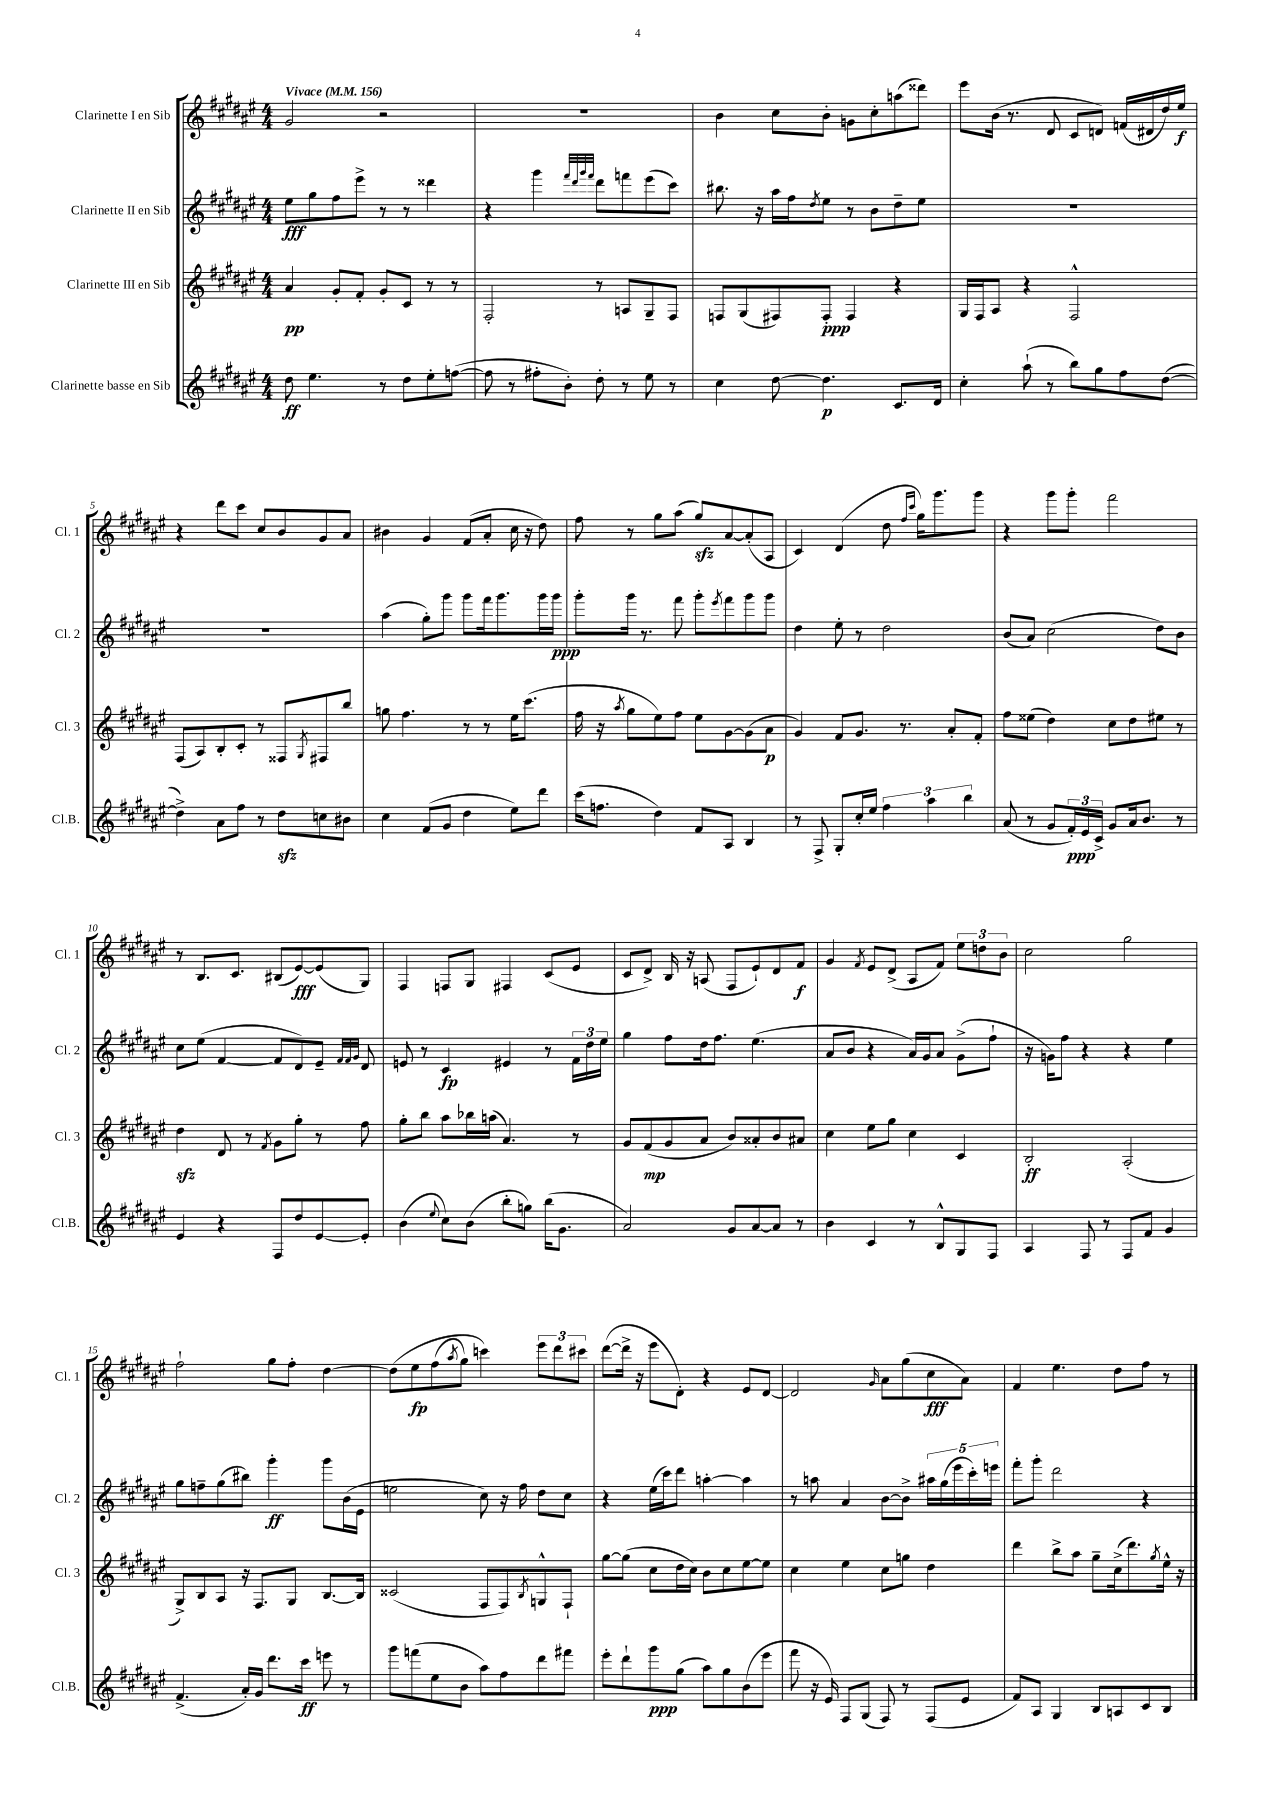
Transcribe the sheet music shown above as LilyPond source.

<<
\new StaffGroup <<
\new Staff = "s0" \with { instrumentName = "Clarinette I en Sib" shortInstrumentName = "Cl. 1" } {
    \clef treble \key fis \major \numericTimeSignature \time 4/4 \tempo "Vivace" 4 = 156
    gis'2 r2 |
    R1 |
    b'4 cis''8 b'8-. g'8 cis''8-. a''8( disis'''8) |
    eis'''8 b'16( r8. dis'8 cis'8 d'8) f'16( dis'16 dis''16) eis''16\f |
    r4 dis'''8 cis'''8 cis''8 b'8 gis'8 ais'8 |
    bis'4 gis'4 fis'8( ais'8-. cis''16 r16 dis''8) |
    fis''8 r8 gis''8 ais''8( gis''8\sfz) ais'8~ ais'8-.( ais8 |
    cis'4) dis'4( dis''8 \grace { fis''16 cis'''16 } gis''16) gis'''8. gis'''8 |
    r4 gis'''8 gis'''8-. fis'''2 |
    r8 b8. cis'8. bis8( eis'8~\fff) eis'8( gis8) |
    fis4 f8 gis8 fis4 cis'8( eis'8 |
    cis'8 dis'8->) b16 r16 a8( fis8 eis'8-!) dis'8 fis'8\f |
    gis'4 \acciaccatura { fis'8 } eis'8 dis'8->( ais8 fis'8) \tuplet 3/2 { eis''8 d''8 b'8 } |
    cis''2 gis''2 |
    fis''2-! gis''8 fis''8-. dis''4~ |
    dis''8\( eis''8\fp fis''8( \acciaccatura { ais''8 } gis''8) c'''4\) \tuplet 3/2 { eis'''8 dis'''8 cis'''8 } |
    dis'''8~( dis'''16-> r16 eis'''8 dis'8-.) r4 eis'8 dis'8~ |
    dis'2 \grace { gis'16 } ais'8 gis''8( cis''8\fff ais'8) |
    fis'4 eis''4. dis''8 fis''8 r8 \bar "|." |
}
\new Staff = "s1" \with { instrumentName = "Clarinette II en Sib" shortInstrumentName = "Cl. 2" } {
    \clef treble \key fis \major \numericTimeSignature \time 4/4
    eis''8\fff gis''8 fis''8 eis'''8-> r8 r8 disis'''4 |
    r4 gis'''4 \grace { fis'''32 dis'''32 gis'''32 fis'''32 } dis'''8 f'''8 eis'''8( cis'''8) |
    bis''8. r16 ais''16 fis''16 \acciaccatura { dis''8 } eis''8 r8 b'8 dis''8-- eis''8 |
    R1 |
    R1 |
    ais''4( gis''8-.) gis'''8 gis'''8 fis'''16 gis'''8. gis'''16 gis'''16\ppp |
    gis'''8-. gis'''16 r8. fis'''8 gis'''8-. \acciaccatura { eis'''8 } fis'''8 gis'''8 gis'''8 |
    dis''4 eis''8-. r8 dis''2 |
    b'8( ais'8) cis''2( dis''8) b'8 |
    cis''8 eis''8( fis'4~ fis'8 dis'8) eis'8-- \grace { fis'32 fis'32 gis'32 } dis'8 |
    e'8 r8 cis'4\fp eis'4 r8 \tuplet 3/2 { fis'16 dis''16 eis''16 } |
    gis''4 fis''8 dis''16 fis''8. eis''4.( |
    ais'8 b'8 r4 ais'16) gis'16 ais'8 gis'8->( fis''8-! |
    r16 g'16) fis''8 r4 r4 eis''4 |
    gis''8 f''8-- gis''8( bis''8) gis'''4-.\ff gis'''8 b'16( eis'16 |
    e''2 cis''8) r16 fis''16 dis''8 cis''8 |
    r4 eis''16( cis'''16) dis'''8 a''4~-. a''4 |
    r8 a''8 ais'4 b'8~ b'8-> \tuplet 5/4 { ais''16 gis''16( eis'''16 cis'''16-.) e'''16 } |
    fis'''8-. gis'''8-. dis'''2 r4 \bar "|." |
}
\new Staff = "s2" \with { instrumentName = "Clarinette III en Sib" shortInstrumentName = "Cl. 3" } {
    \clef treble \key fis \major \numericTimeSignature \time 4/4
    ais'4\pp gis'8-. fis'8-. gis'8-. cis'8 r8 r8 |
    fis2-. r8 a8 gis8-- fis8 |
    f8 gis8( fis8) fis8-.\ppp fis4 r4 |
    gis16 fis16 ais8 r4 fis2-^ |
    fis8( ais8) b8-. cis'8-. r8 fisis8 \acciaccatura { gis8 } fis8 b''8 |
    g''8 fis''4. r8 r8 eis''16 cis'''8.( |
    fis''16 r16 \acciaccatura { ais''8 } gis''8 eis''8) fis''8 eis''8 gis'8~ gis'8( ais'8\p |
    gis'4) fis'8 gis'8. r8. ais'8-. fis'8-. |
    fis''8 eisis''8( dis''4) cis''8 dis''8 eis''8 r8 |
    dis''4\sfz dis'8 r8 \acciaccatura { fis'8 } gis'8 gis''8-. r8 fis''8 |
    gis''8-. b''8 ais''8 bes''16 a''16( ais'4.) r8 |
    gis'8 fis'8\mp( gis'8 ais'8 b'8) aisis'8-. b'8 ais'8 |
    cis''4 eis''8 gis''8 cis''4 cis'4 |
    b2-.\ff ais2-.( |
    gis8->) b8 ais8 r16 fis8. gis8 b8.~ b16 |
    cisis'2( fis8 fis8) \acciaccatura { b8 } g8-^ fis8-! |
    gis''8~ gis''8( cis''8 dis''16 cis''16) b'8 cis''8 eis''8~ eis''8 |
    cis''4 eis''4 cis''8 g''8 dis''4 |
    dis'''4 b''8-> ais''8 gis''8-- cis''16->( dis'''8.) \acciaccatura { gis''8 } eis''16-^ r16 \bar "|." |
}
\new Staff = "s3" \with { instrumentName = "Clarinette basse en Sib" shortInstrumentName = "Cl.B." } {
    \clef treble \key fis \major \numericTimeSignature \time 4/4
    dis''8\ff eis''4. r8 dis''8 eis''8-. f''8~( |
    f''8 r8 fis''8-. b'8-.) dis''8-. r8 eis''8 r8 |
    cis''4 dis''8~ dis''4.\p cis'8. dis'16 |
    cis''4-. ais''8-!( r8 b''8) gis''8 fis''8 dis''8~( |
    dis''4->) ais'8 fis''8 r8 dis''8\sfz c''8 bis'8 |
    cis''4 fis'8( gis'8 dis''4 eis''8) dis'''8 |
    cis'''16( f''8. dis''4) fis'8 ais8 b4 |
    r8 fis8-> gis8-. cis''16-. eis''16 \tuplet 3/2 { fis''4 ais''4 b''4 } |
    ais'8( r8 gis'8 \tuplet 3/2 { fis'16-.\ppp) eis'16 cis'16-> } gis'8 ais'16 b'8. r8 |
    eis'4 r4 fis8 dis''8 eis'8~ eis'8-. |
    b'4( \appoggiatura { eis''8 } cis''8) b'8( b''8-. g''8) b''16( gis'8. |
    ais'2) gis'8 ais'8~ ais'8 r8 |
    b'4 cis'4 r8 b8-^ gis8 fis8 |
    ais4 fis8 r8 fis8 fis'8 gis'4 |
    fis'4.->( ais'16-.) gis'16 dis'''8. cis'''16\ff e'''8 r8 |
    gis'''8 f'''8( eis''8 b'8 ais''8) fis''8 dis'''8 fis'''8 |
    eis'''8-. dis'''8-! gis'''8\ppp gis''8( ais''8) gis''8 b'8( eis'''8 |
    fis'''8 r16 eis'16) fis8 gis8( fis8) r8 fis8( eis'8 |
    fis'8) ais8 gis4 b8 a8 cis'8 b8 \bar "|." |
}
>>
>>
